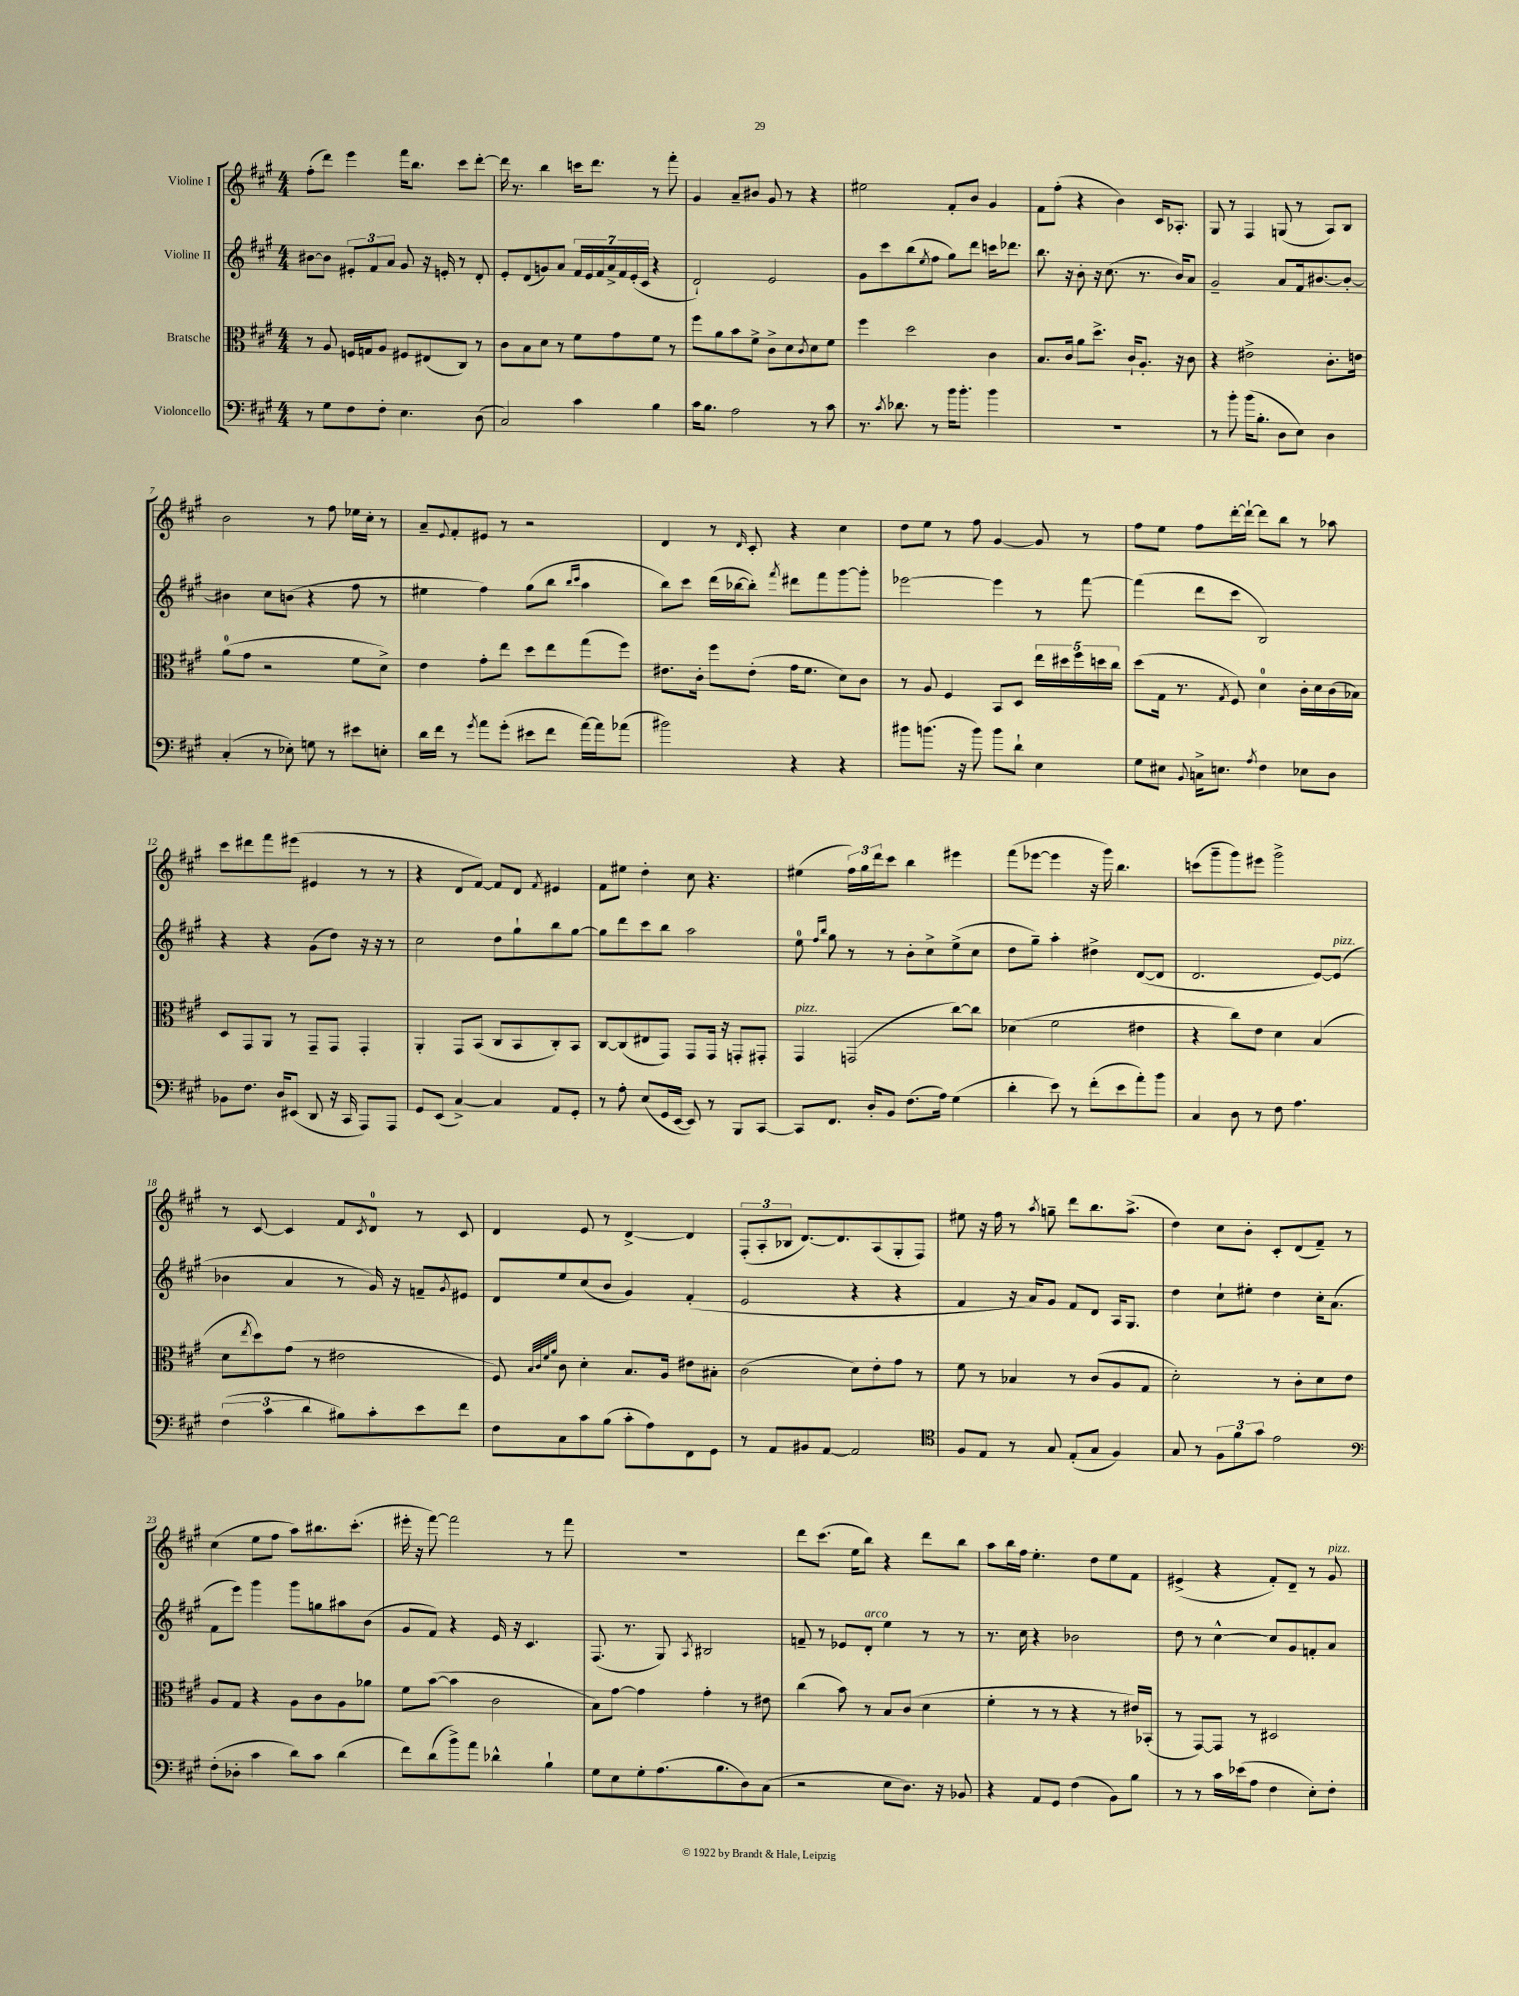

**kern	**kern	**kern	**kern
*staff4	*staff3	*staff2	*staff1
*clefF4	*clefC3	*clefG2	*clefG2
*k[f#c#g#]	*k[f#c#g#]	*k[f#c#g#]	*k[f#c#g#]
*M4/4	*M4/4	*M4/4	*M4/4
8r	8r	[8b#	(8ff#'
8G#	8A	8b#]	8ddd)
8F#	16F	12e#'	4eee
.	16G	.	.
.	.	12f#	.
8F#'	8A	.	.
.	.	12a	.
4.E	8F#	8g#	16fff#
.	.	.	8.bb
.	(8E#	16r	.
.	.	16e'	.
.	8C#)	8r	8ccc#
(8D	8r	8d'	[8ddd'
=	=	=	=
2C#)	8c#	8e'	16ddd]
.	.	.	8.r
.	8B	(8d	.
.	8d	8g)	4bb
.	8r	8a	.
4c#	8f#	28f#	16ccc
.	.	28e	.
.	.	.	8.ddd
.	.	28f#	.
.	.	28a^	.
.	8g#	.	.
.	.	28f#	.
.	.	(28e'	.
.	.	28c#	.
4B	8f#	4r	8r
.	8r	.	8fff#'
=	=	=	=
16c#	8ff#	2d`)	4g#
8.B	.	.	.
.	8a	.	.
2A	8b	.	8a~
.	8f#^	.	8b#
.	8c#^	2e	8g#
.	8d	.	8r
.	8qc#	.	.
8r	8d	.	4r
8c#	8f#	.	.
=	=	=	=
8.r	4ff#	8g#	2ee#
.	.	8ccc#	.
8qc#	.	.	.
8.d-	.	.	.
.	2dd	(8bb	.
.	.	8qee	.
8r	.	8ff#	.
16b	.	8gg#)	8f#'
8.b'	.	.	.
.	.	8ddd	8b
4b	4c#	16ccc	4g#
.	.	8.ddd-	.
=	=	=	=
1r	8.B	8.bb	8f#
.	.	.	(8ff#'
.	16c#	16r	.
.	8a	8b'	4r
.	8.dd^	16r	.
.	.	(8.cc#	.
.	.	.	4b)
.	16c#`	.	.
.	8.A'	8.r	.
.	.	.	16c#
.	16r	16b)	8.A-'
.	8c#	8a	.
=	=	=	=
8r	4r	2g#~	8G#
8b'	.	.	8r
(16b	2e#^	.	4F#
8.B'	.	.	.
8D	.	8a	(8G
8E)	.	16f#	8r
.	.	[8.b#	.
4D	8.c#'	.	8A)
.	.	8b#'_	8B
.	16e	.	.
=	=	=	=
(4C#'	(8a	4b#]	2b
.	8g#	.	.
8r	2r	8cc#	.
8E-')	.	(8b	.
8G	.	4r	8r
8r	.	.	8ff#
8e#	8f#	8ff#	16ee-
.	.	.	16cc#'
8E'	8d^)	8r	8r
=	=	=	=
16d	4e	4ee#	8a~
16f#	.	.	.
.	.	.	8qqe
8r	.	.	8f#'
8qg#	.	.	.
8a	8g#'	4ff#)	8e#
(8g#'	8ee	.	8r
8e#	8dd	(8gg#	2r
8f#	8ee	8bb	.
.	.	16qqbb	.
.	.	16qqccc#	.
[16a)	(8gg#	4aa	.
16a]	.	.	.
(8a-	8ff#)	.	.
=	=	=	=
2b#)	8.e#	8bb)	4d
.	.	8ccc#	.
.	16c#'	.	.
.	8ff#	(16ddd	8r
.	.	[16bb-	.
.	.	.	16qqd
.	(8e#'	8bb-'])	8c#'
.	.	8qfff#	.
4r	16g#	8ddd#	4r
.	8.f#	.	.
.	.	8fff#	.
4r	8d)	[8ggg#	4cc#
.	8c#	8ggg#']	.
=	=	=	=
8b#	8r	[2eee-	8dd
(8.b	8A	.	8ee
.	4F#	.	8r
16r	.	.	.
8b)	.	.	8ff#
8b	8BB	4eee-]	[4g#
8d`	8D	.	.
4E	20ee	8r	8g#]
.	20dd#	.	.
.	20ff#	.	.
.	.	[8fff#	8r
.	20dd	.	.
.	20cc#	.	.
=	=	=	=
8G#	(8dd	(4fff#]	8ff#
8E#	16G#	.	8ee
.	8.r	.	.
8qqBB	.	.	.
16C^	.	8ddd	8ff#
8.E	.	.	.
.	8qG#	.	.
.	8F#)	8ccc#	[16ddd'
.	.	.	16ddd`_
8qA	.	.	.
4F#	4d	2B)	8ddd]
.	.	.	8bb
8E-	16c#'	.	8r
.	16d	.	.
8D	(16c#	.	8aa-
.	16B-)	.	.
=	=	=	=
8BB-	8D	4r	8ccc#
8.F#	8GG#	.	8ddd#
.	8AA	4r	8fff#
16D	.	.	.
(8EE#	8r	.	(8eee#
8DD	8GG#~	(8g#	4e#
16r	8GG#	8dd)	.
16CC#	.	.	.
8AAA)	4GG#'	16r	8r
.	.	16r	.
8AAA	.	8r	8r
=	=	=	=
8GG#	4AA'	2cc#	4r
(8EE	.	.	.
[4C#^)	8GG#	.	8d
.	(8BB	.	[8f#)
4C#]	8C#	8dd	8f#]
.	8BB	8gg#`	8d
.	.	.	8qf#
8AA	8C#')	8bb	4e#
8GG#'	8BB	[8gg#	.
=	=	=	=
8r	[8C#	8gg#]	8f#
8A'	(8C#]	8ddd	8ee#
(8E	8E#	8ccc#	4dd'
16GG#	8GG#)	8bb	.
[16EE	.	.	.
8EE])	8GG#	2aa	8cc#
8r	16GG#	.	4.r
.	16r	.	.
8BBB	8GG'	.	.
[8CC#	8GG#'	.	.
=	=	=	=
8CC#]	4GG#	8ee	(4ee#
.	.	16qqff#	.
.	.	16qqbb	.
8.FF#	.	8gg#	.
.	(2GG	8r	24ff#)
.	.	.	24gg#
16D'	.	.	.
.	.	.	24ddd
8BB	.	8r	8ccc#
(8.F#	.	8b'	4bb
.	.	8cc#^	.
16A)	.	.	.
(4G#	[8cc#)	(8ee^	4eee#
.	8cc#]	8cc#	.
=	=	=	=
4d'	(4d-	8dd	(8fff#
.	.	8gg#~)	[8eee-
8e)	2f#	4aa'	4eee-]
8r	.	.	.
(8f#'	.	4dd#^	16r
.	.	.	16ggg#)
8e	.	.	4.bb
8a')	4e#	([8d	.
8b	.	8d]	.
=	=	=	=
4C#	4r	2.d	(8ccc
.	.	.	8ggg#~
8D	8cc#)	.	8ggg#)
8r	8e	.	8eee#
8F#	4d	.	2ggg#^
4.A	.	.	.
.	(4B	[8e)	.
.	.	(8e]	.
=	=	=	=
(6F#	8d	4b-	8r
.	8qee	.	.
.	8dd)	.	[8c#
6c#	.	.	.
.	(8g#	4a	4c#]
6d	.	.	.
.	8r	.	.
8B#)	2e#	8r	8f#
.	.	.	8qc#
8c#'	.	16g#)	8d
.	.	16r	.
8e	.	8f~	8r
.	.	8qg#	.
8f#	.	8e#	8c#
=	=	=	=
8F#	8F#)	8d	4d
.	32qqB	.	.
.	32qqc#	.	.
.	32qqf#	.	.
.	32qqa	.	.
8C#	8c#	8ee	.
8c#	4d'	(8cc#	8e
(8B	.	8b	8r
8c#'	8.B	4g#)	[4d^
8A)	.	.	.
.	16A	.	.
8FF#	8e#	(4f#'	4d]
8GG#	8B#'	.	.
=	=	=	=
8r	(2c#	2e	(12F#'
.	.	.	12A'
8AA	.	.	.
.	.	.	12B-
8BB#	.	.	[8.d)
[8AA	.	.	.
.	.	.	8.d]
2AA]	8d)	4r	.
.	8e'	.	(8A
.	8g#	4r	8G#'
.	8r	.	8F#)
=	=	=	=
*clefC4	*	*	*
8F#	8f#	4f#	8ee#
8E	8r	.	16r
.	.	.	16ff#
8r	4B-	16r	8r
.	.	16a)	.
.	.	.	8qaa
8G#	.	8g#	8gg~
(8E'	8r	8f#	8ddd
8G#	(8c#	8d	8.bb
4F#)	8A	16A	.
.	.	8.G#	(8.aa^
.	8G#	.	.
=	=	=	=
8G#	2d')	4dd	4dd)
8r	.	.	.
12F#	.	8cc#`	8cc#
12f#	.	.	.
.	.	8ee#'	8b'
12g#	.	.	.
2e	8r	4dd	8c#'
.	8c#'	.	(8d
.	8d	16cc#'	8f#~)
.	.	(8.a	.
.	8e	.	8r
=	=	=	=
*clefF4	*	*	*
(8F#'	8A	8f#	(4cc#
8D-'	8G#	8eee)	.
4c#	4r	4ggg#	8ee
.	.	.	8ff#
8d)	8A	8ggg#	8aa)
8c#	8c#	8gg	8.bb#
(4d	8A	8aa#	.
.	.	.	(8.ccc#'
.	8a-	(8b	.
=	=	=	=
8f#)	8f#	8g#	16eee#'
.	.	.	16r
(8d	([8b	8f#)	[8fff#)
8b^)	4b]	4r	2fff#]
8a	.	.	.
4d-^^	2c#	16e	.
.	.	16r	.
.	.	4.c#	.
4B`	.	.	8r
.	.	.	8fff#
=	=	=	=
8G#	8B)	(8.F#	1r
8E	[8g#	.	.
.	.	8.r	.
8G#'	4g#]	.	.
(8.A	.	8G#)	.
.	.	8qA	.
.	4g#'	2B#	.
8.B	.	.	.
8D)	8r	.	.
(8C#	8e#	.	.
=	=	=	=
2r	(4cc#	8f~	8ddd
.	.	8r	(8.ccc#
.	8b)	8e-	.
.	.	.	16ee
.	8r	8d'	8bb)
8E	8B	4ee	4r
8.D)	(8c#	.	.
.	4d	8r	8ddd
16r	.	.	.
8BB-	.	8r	8bb
=	=	=	=
4r	4f#'	8.r	8aa
.	.	.	16bb
.	.	16cc#	16ff#
8AA	8r	4r	4.ee'
8GG#	8r	.	.
(4F#	4r	2b-	.
.	.	.	8dd
8BB)	8r	.	8ee
8B	16e#)	.	8f#
.	(16BB-'	.	.
=	=	=	=
8r	8r	8dd	(4e#^
8r	[8GG#)	8r	.
16c#	8GG#]	[4cc#^^	4r
(16e-	.	.	.
8A	8r	.	.
4F#	2D#	8cc#]	8f#')
.	.	8g#	8d~
8E')	.	8f'	8r
8F#'	.	8a	8g#
==	==	==	==
*-	*-	*-	*-
